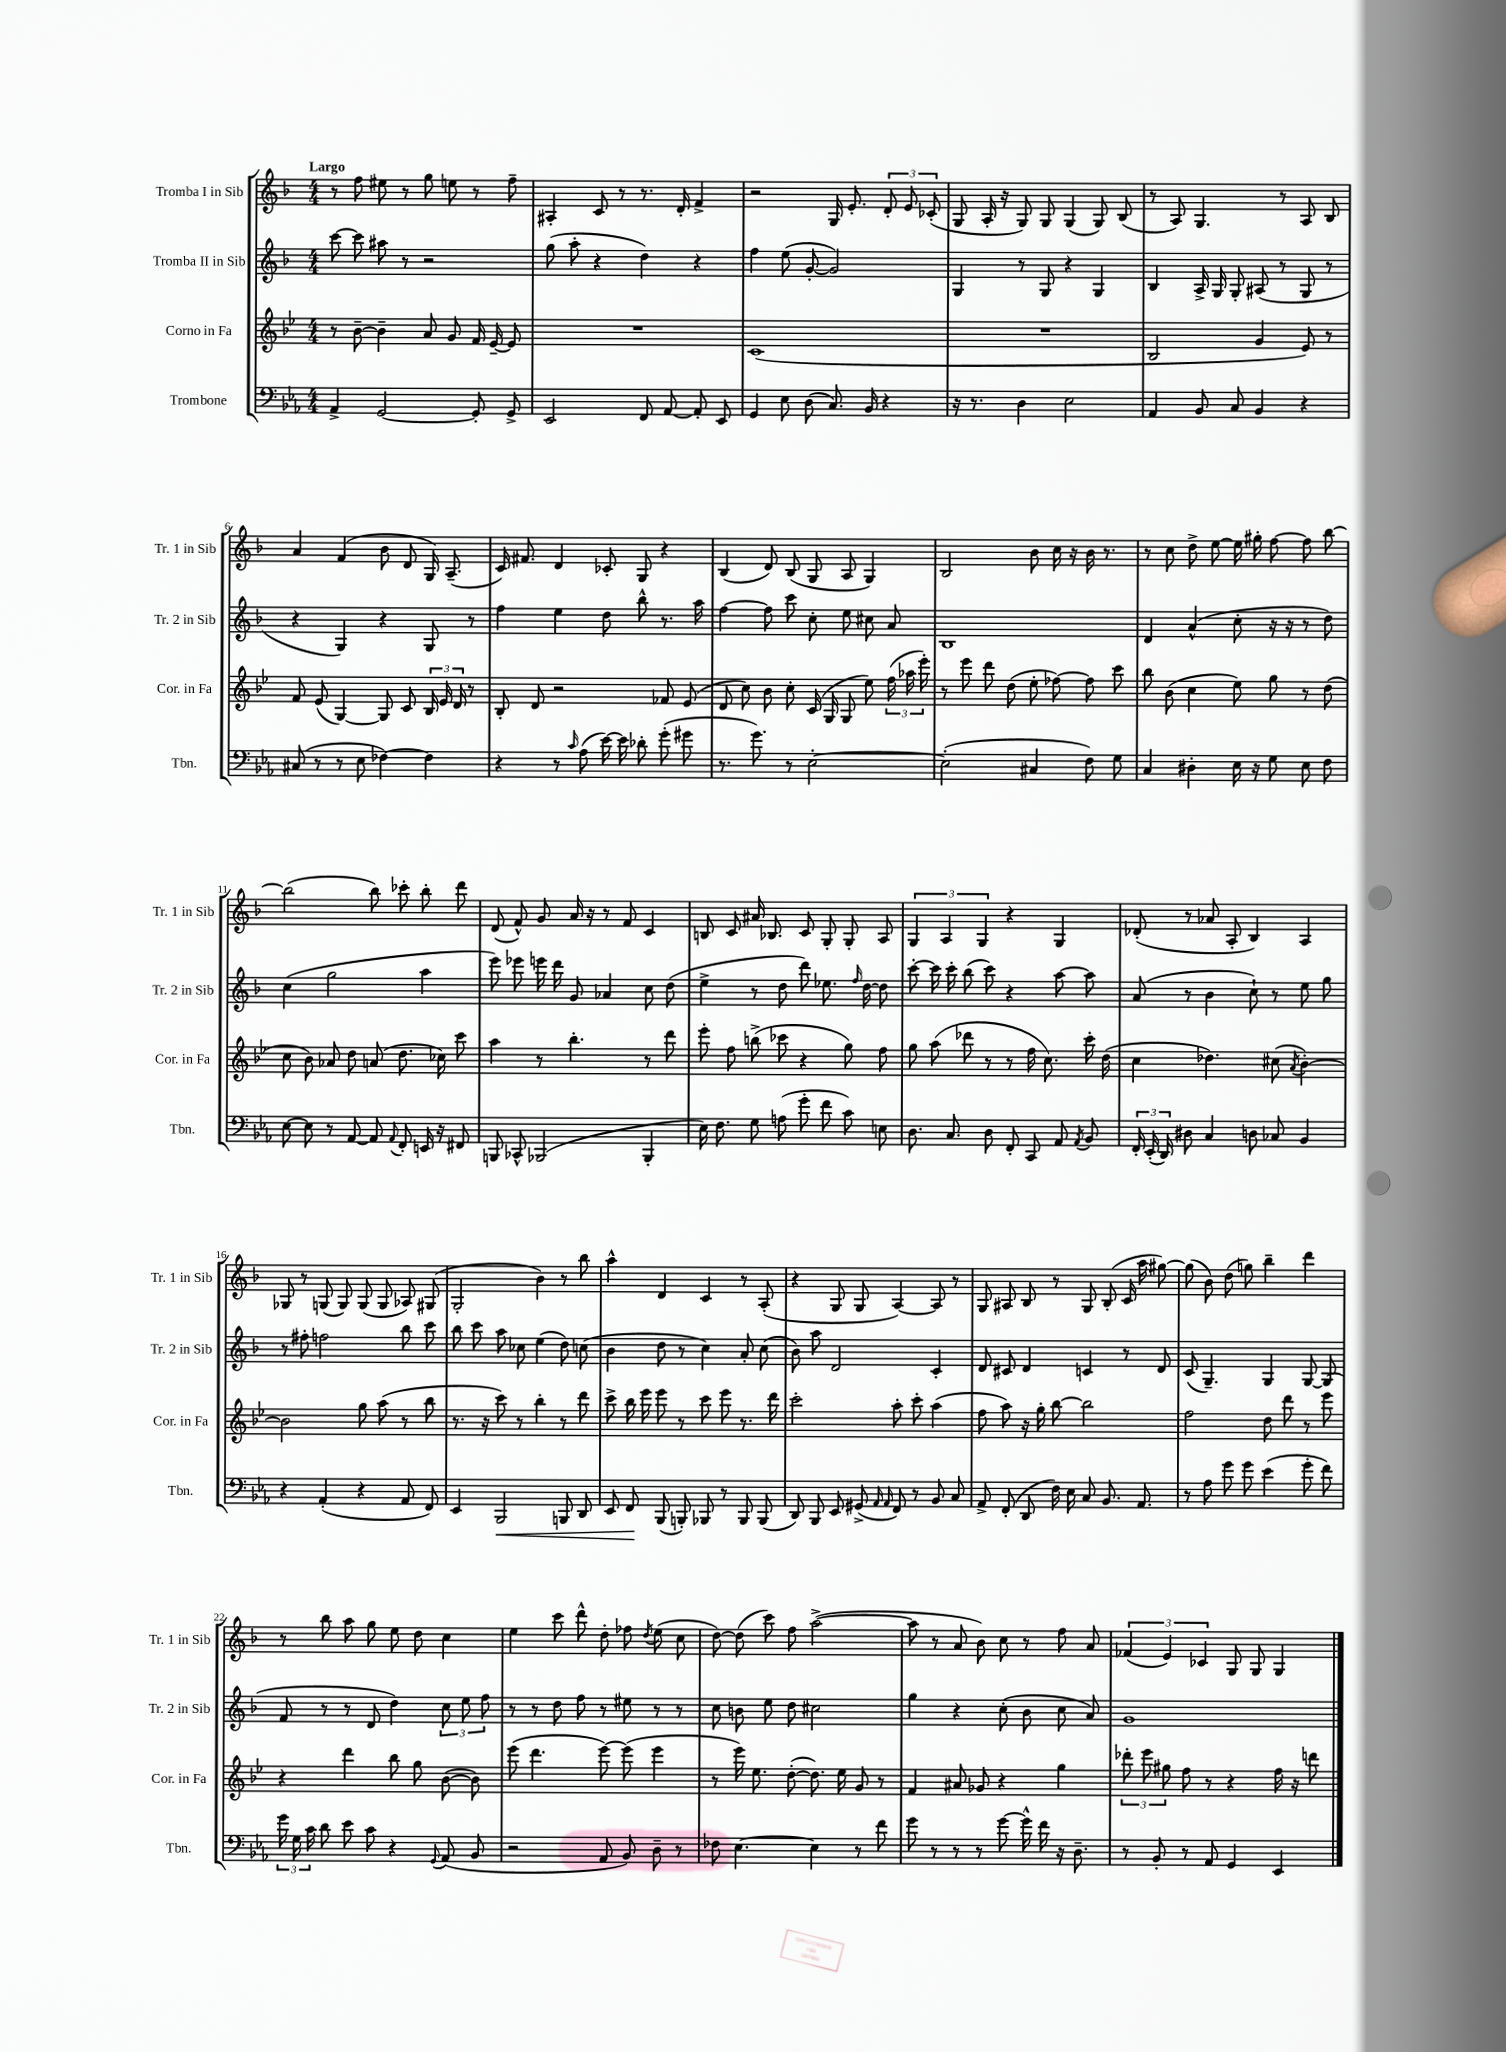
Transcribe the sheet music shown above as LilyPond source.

<<
\new StaffGroup <<
\new Staff = "s0" \with { instrumentName = "Tromba I in Sib" shortInstrumentName = "Tr. 1 in Sib" } {
    \clef treble \key f \major \numericTimeSignature \time 4/4 \tempo "Largo"
    \autoBeamOff r8 f''8 eis''8 r8 g''8 e''8 r8 f''8-- |
    ais4-. c'8 r8 r8. d'16-. f'4-> |
    r2 g16 e'8.-. \tuplet 3/2 { d'8-. e'8 ces'8-.( } |
    g8 a16-. r16 g8) g8 g4( g8) bes8( |
    r8 a8) g4. r8 a8 bes8 |
    a'4 f'4( bes'8 d'8 g16) a8.--( |
    c'16) fis'8. d'4 ces'8-. g8 r4 |
    bes4( d'8) bes8( g8 a8 g4) |
    bes2 bes'8 c''16 r16 bes'16 r8. |
    r8 c''8 d''8-> e''8~ e''16 gis''16-. f''8~ f''8 bes''8~ |
    bes''2( bes''8) ces'''8-. bes''8-. d'''8 |
    d'8( f'8-^) g'8 a'16 r16 r8 f'8 c'4 |
    b8 c'8 ais'16 bes8. c'8 g8-. g8-. a8 |
    \tuplet 3/2 { g4 a4 g4 } r4 g4 |
    des'8-.( r8 aes'8 a8-. bes4) a4 |
    ges8 r8 g8( g8) g8( g8 aes8) gis8( |
    g2-. bes'4) r8 bes''8 |
    a''4-^ d'4 c'4 r8 a8-.( |
    r4 g8 g8 a4~) a8 r8 |
    g8 ais8 bes8 r8 g8 bes8-.( c'16 a''16 gis''8~) |
    gis''8( bes'8) d''8( g''8) bes''4-- d'''4 |
    r8 bes''8 a''8 g''8 e''8 d''8 c''4 |
    e''4 c'''8 d'''8-^ d''8-. fes''8 \acciaccatura { d''8 } e''8( c''8 |
    d''8~) d''8( c'''8) f''8 a''2~->( |
    a''8 r8 a'8 bes'8) c''8 r8 f''8 a'8 |
    \tuplet 3/2 { fes'4( e'4) ces'4 } g8 g8 g4 \bar "|." |
}
\new Staff = "s1" \with { instrumentName = "Tromba II in Sib" shortInstrumentName = "Tr. 2 in Sib" } {
    \clef treble \key f \major \numericTimeSignature \time 4/4
    \autoBeamOff c'''8~ c'''8 ais''8 r8 r2 |
    g''8( a''8-. r4 d''4) r4 |
    f''4 e''8( g'8~-. g'2) |
    g4 r8 g8 r4 g4 |
    bes4 a16-> g16 g8-. ais8( r8 g8 r8 |
    r4 g4) r4 g8 r8 |
    f''4 e''4 d''8 bes''8-^ r8. a''16 |
    f''4~ f''8 c'''8 c''8-. e''8 cis''8 a'8 |
    bes1 |
    d'4 a'4-^( c''8-. r16 r16 r8 d''8) |
    c''4( g''2 a''4 |
    e'''8) ees'''8 e'''16 d'''16 g'8 aes'4 c''8 d''8( |
    e''4-> r8 d''8 d'''8) ees''8. \grace { f''16 } d''16~ d''8 |
    c'''8~-. c'''16 c'''16-. bes''8( c'''8) r4 a''8~ a''8 |
    a'8( r8 bes'4 c''8-!) r8 e''8 g''8 |
    r8 fis''8-. f''2 bes''8 c'''8 |
    bes''8 c'''8 a''8 ces''8 e''4( d''8) c''8( |
    bes'4 d''8 r8 c''4) a'8-. c''8( |
    bes'8) a''8 d'2 c'4-. |
    d'8 cis'8 d'4 c'4 r8 d'8 |
    c'8( g4.--) g4 g8~ g8( |
    f'8 r8 r8 d'8 d''4) \tuplet 3/2 { c''8 e''8 f''8 } |
    r8 r8 d''8 f''8 r8 eis''8 r8 r8 |
    c''8 b'8 e''8 d''8 cis''2 |
    g''4 r4 c''8-.( bes'8 c''8 a'8) |
    g'1 \bar "|." |
}
\new Staff = "s2" \with { instrumentName = "Corno in Fa" shortInstrumentName = "Cor. in Fa" } {
    \clef treble \key bes \major \numericTimeSignature \time 4/4
    \autoBeamOff r8 bes'8~-- bes'4-- a'8 g'8 f'16 ees'16~-- ees'8 |
    R1 |
    c'1( |
    R1 |
    bes2 g'4 ees'8) r8 |
    f'8 ees'8( g4~) g8 c'8 \tuplet 3/2 { bes16 ees'16 d'16 } r8 |
    bes8-. d'8 r2 fes'8 ees'8( |
    d'8 c''8) bes'8 c''8-. c'16( g16 g8 ees''8) \tuplet 3/2 { f''16( aes''16 ees'''16-.) } |
    r8 ees'''8 d'''8 d''8( ees''8-. fes''8~) fes''8 c'''8 |
    bes''8 bes'8( c''4 ees''8) g''8 r8 d''8( |
    c''8 bes'8) aes'8 d''8 a'8( d''8. ces''16) c'''8 |
    a''4 r8 bes''4.-. r8 d'''8 |
    ees'''8-. f''8 b''8->( ces'''8 r4 g''8) f''8 |
    g''8 a''8( des'''8 r8 r8 f''16 c''8.) c'''16-. d''16( |
    c''4 des''4.) cis''8( \acciaccatura { a'8 } bes'4~-.) |
    bes'2 g''8 a''8( r8 bes''8 |
    r8. r16 c'''8) r8 bes''4-. r8 d'''8 |
    c'''8-> bes''16 ees'''16 ees'''8 r8 c'''8 ees'''8 r8. d'''16 |
    c'''2-. a''8-. c'''8-. a''4( |
    f''8 a''8) r16 g''16-. bes''8~ bes''2 |
    f''2 d''8 d'''8 r8 ees'''8 |
    r4 d'''4 bes''8 g''8 bes'8~( bes'8) |
    ees'''8( d'''4. ees'''8~) ees'''8( ees'''4 |
    r8 ees'''16) ees''8. d''8~-.( d''8.) ees''16 g'8 r8 |
    f'4 ais'8 ges'8 r4 g''4 |
    \tuplet 3/2 { des'''8-. ees'''8 gis''8 } f''8 r8 r4 f''16 r16 d'''8 \bar "|." |
}
\new Staff = "s3" \with { instrumentName = "Trombone" shortInstrumentName = "Tbn." } {
    \clef bass \key ees \major \numericTimeSignature \time 4/4
    \autoBeamOff aes,4-> g,2~ g,8-. g,8-> |
    ees,2 f,8 aes,8~ aes,8-. ees,8 |
    g,4 ees8 d8( c8.) bes,16 r4 |
    r16 r8. d4 ees2 |
    aes,4 bes,8 c8 bes,4 r4 |
    cis8( r8 r8 ees8 fes4~) fes4 |
    r4 r8 \grace { c'16 } aes8( ees'16~) ees'16 des'8-. g'8-.( gis'8 |
    r8. g'8.) r8 ees2~-. |
    ees2-.( cis4 f8) g8 |
    c4 dis4-. ees16 r16 g8 ees8 f8 |
    ees8~ ees8 r8 aes,8~ aes,8 \appoggiatura { aes,8 } f,8-. e,16 r16 fis,8 |
    b,,8 ces,8-^ bes,,2( bes,,4-. |
    ees16) f8. g8 a8( g'8-. f'8 c'8) e8 |
    d8. c8. d8 f,8-. c,8 aes,8 \acciaccatura { aes,8 } bes,8 |
    \tuplet 3/2 { f,16-. ees,16-.( d,16) } dis8 c4 d8 ces8 bes,4 |
    r4 aes,4-.( r4 aes,8 f,8) |
    ees,4 bes,,2\< b,,8 d,8 |
    ees,8 f,8\! bes,,8( b,,8-.) bes,,8 r8 bes,,8 bes,,8( |
    d,8) bes,,8 ees,8 gis,8->( \grace { aes,16 aes,16 } f,8) r8 bes,8 c8 |
    aes,8-> f,8-.( d,8 f16) ees16 c8 bes,8. aes,8. |
    r8 aes8 g'8 g'8 ees'4( g'8-. f'8) |
    \tuplet 3/2 { g'16 g16 c'16 } d'8 ees'8 c'8 r4 \appoggiatura { g,8 } aes,8( bes,8 |
    r2 aes,8 bes,8) d8-- r8 |
    fes8 ees4.~ ees4 r8 f'8 |
    g'8 r8 r8 r8 g'8~ g'16-^ f'16 r16 d8.-- |
    r8 bes,8-. r8 aes,8 g,4 ees,4 \bar "|." |
}
>>
>>
